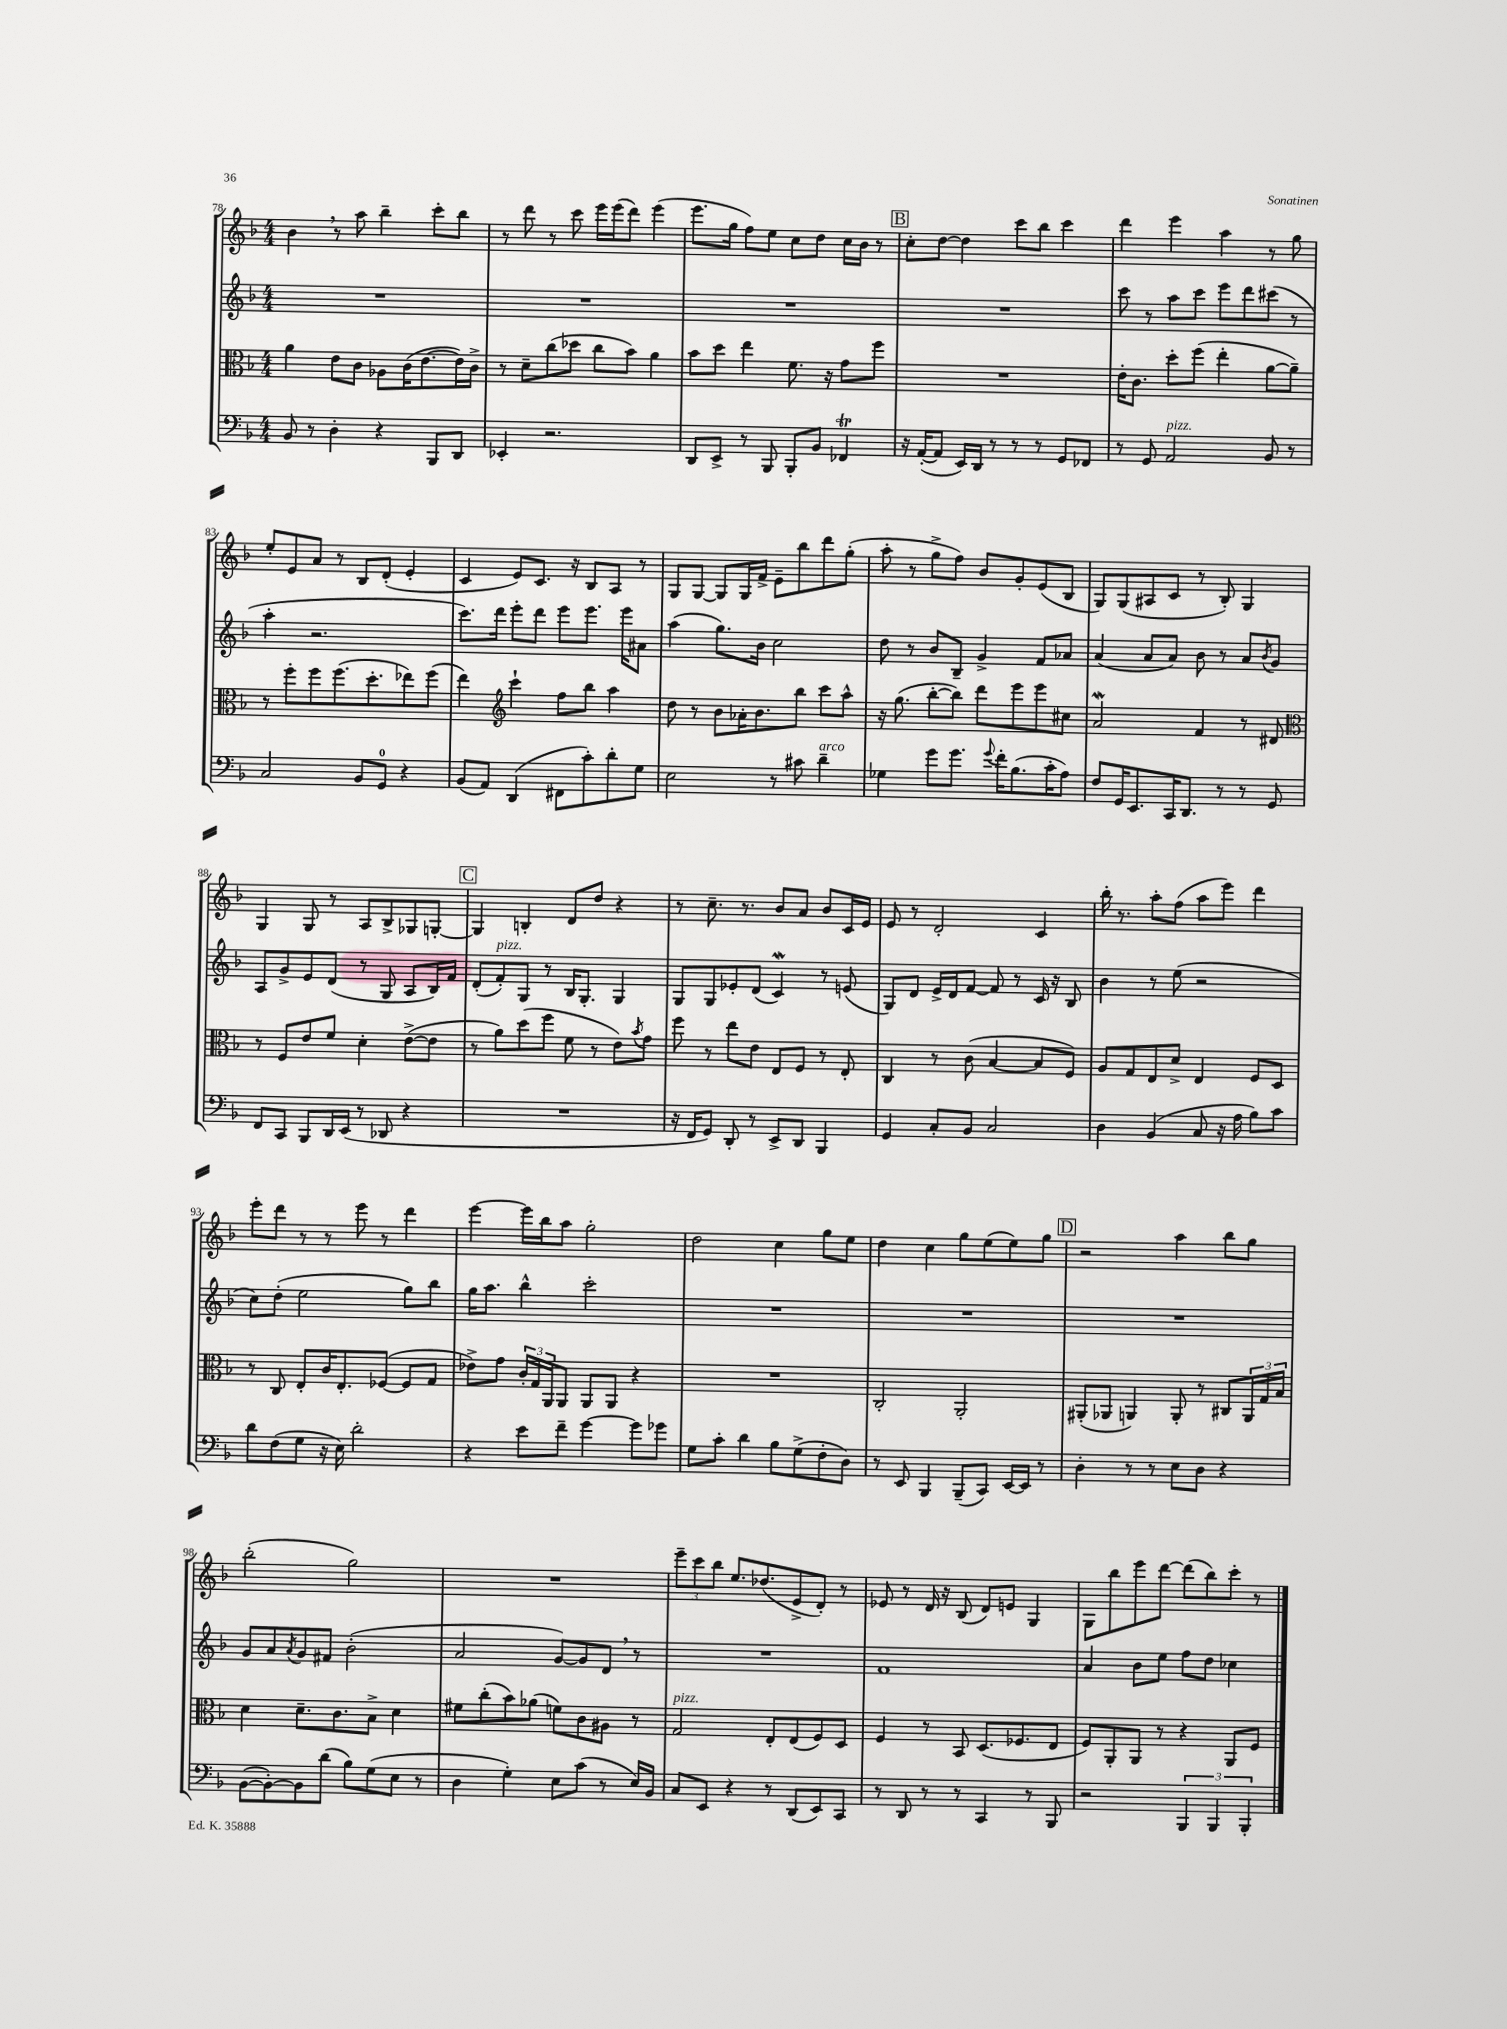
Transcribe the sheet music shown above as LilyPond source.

<<
\new StaffGroup <<
\new Staff = "s0" {
    \clef treble \key f \major \numericTimeSignature \time 4/4
    bes'4 \breathe r8 a''8 bes''4-- c'''8-. bes''8 |
    r8 d'''8 r8 c'''8 e'''16 e'''16( d'''8) e'''4( |
    e'''8. g''16 f''8) e''8 c''8 d''8 c''16 bes'16 r8 |
    \mark \markup { \box "B" } c''8-. d''8~ d''4 c'''8 bes''8 c'''4 |
    d'''4 e'''4 a''4 r8 g''8 |
    e''8-. e'8 a'8 r8 bes8 d'8-.( e'4-. |
    c'4 e'8) c'8. r16 bes8 a8 r8 |
    g8 g8~ g8 g16 f'16-> e'8-- bes''8 d'''8 g''8-.( |
    a''8-. r8 g''8-> f''8) bes'8 g'8-. e'8( bes8 |
    g8) g8( ais8 c'8 r8 bes8-.) g4 |
    g4 g8 r8 a8 bes8-> ges8 g8~-. |
    \mark \markup { \box "C" } g4 b4-. d'8 d''8 r4 |
    r8 c''8.-- r8. bes'8 a'8 bes'8 c'16 e'16 |
    e'8 r8 d'2-. c'4 |
    bes''16-. r8. a''8-. f''8( a''8 e'''8) d'''4 |
    e'''8-. d'''8 r8 r8 e'''8 r8 d'''4 |
    e'''4~ e'''16 bes''16 a''8 g''2-. |
    d''2 c''4 g''8 e''8 |
    d''4 c''4 g''8 e''8( e''8) g''8 |
    \mark \markup { \box "D" } r2 a''4 bes''8 g''8 |
    bes''2-.( g''2) |
    R1 |
    \tuplet 3/2 { e'''8-- c'''8 bes''8 } e''8. des''8.( e'8-> d'8-.) r8 |
    ees'8 r8 d'16 r16 bes8( d'8) e'8 g4 |
    g8 bes''8 e'''8 d'''8~ d'''8( bes''8) c'''8-. r8 \bar "|." |
}
\new Staff = "s1" {
    \clef treble \key f \major \numericTimeSignature \time 4/4
    R1 |
    R1 |
    R1 |
    \mark \markup { \box "B" } R1 |
    c'''8 r8 a''8 c'''8 e'''8 d'''8 cis'''8( r8 |
    a''4-. r2. |
    c'''8.) d'''16 e'''8-. d'''8 e'''8 e'''8. e'''16 ais'8 |
    a''4( g''8.) bes'16 c''2 |
    d''8 r8 bes'8 bes8-- g'4-> f'8 aes'8 |
    a'4( a'8 a'8) bes'8 r8 a'8 \acciaccatura { bes'8 } g'8 |
    a8 g'8-> e'8 d'8( r8 g8 a8 bes16) f'16 |
    \mark \markup { \box "C" } d'8-.( f'8-.^\markup { \italic "pizz." }) g8 r8 bes16 g8.-. g4 |
    g8 g8 ees'8-. d'8( c'4\mordent) r8 e'8( |
    g8) d'8 e'16-> d'16 f'8~ f'8 r8 c'16 r16 bes8 |
    bes'4 r8 e''8( r2 |
    c''8) d''8-.( e''2 g''8) bes''8 |
    g''16 a''8. bes''4-^ c'''2-. |
    R1 |
    R1 |
    \mark \markup { \box "D" } R1 |
    g'8 a'8 \acciaccatura { a'8 } g'8 fis'8 bes'2-.( |
    a'2 g'8~) g'8 d'8 \breathe r8 |
    R1 |
    f'1 |
    a'4 bes'8 e''8 f''8 d''8 ces''4 \bar "|." |
}
\new Staff = "s2" {
    \clef alto \key f \major \numericTimeSignature \time 4/4
    a'4 e'8 c'8 aes8 c'16( e'8.~ e'16) c'16-> |
    r8 d'8-- c''8( des''8 c''8 bes'8) a'4 |
    bes'8 d''8 e''4 f'8. r16 g'8 f''8 |
    \mark \markup { \box "B" } R1 |
    e'16-. c'8. d''8-. f''8( e''4-. a'8~ a'8--) |
    r8 f''8-. f''8 f''8.( d''8.-. ees''8) f''8( |
    e''4) \clef treble c'''4-! f''8 bes''8 a''4 |
    d''8 r8 bes'8 aes'16-. bes'8. bes''8 c'''8 a''8-^ |
    r16 g''8.( bes''8~-. bes''8) d'''8 e'''8 e'''8 cis''8 |
    a'2\mordent f'4 r8 dis'8 |
    \clef alto r8 f8 e'8 f'8 d'4-. e'8~->( e'8 |
    \mark \markup { \box "C" } r8 a'8) d''8( f''8 f'8 r8 e'8) \acciaccatura { bes'8 } g'8 |
    f''8 r8 e''8 e'8 e8 f8 r8 e8-. |
    c4 r8 c'8( bes4~ bes8 f8) |
    a8 g8 e8 d'8-> e4 f8 d8 |
    r8 c8 e8-. c'16 e8.-. fes8~( fes8 g8 |
    ees'8->) g'8 \tuplet 3/2 { c'16-. g16 a,16 } a,8 a,8 a,8 r4 |
    R1 |
    c2-. a,2-. |
    \mark \markup { \box "D" } ais,8-.( aes,8 a,4) a,8-. r8 cis8 \tuplet 3/2 { a,16 g16 bes16 } |
    d'4 d'8.-- c'8. bes8-> d'4 |
    fis'8 c''8-.( bes'8) aes'8( f'8) c'8 ais8 r8 |
    g2^\markup { \italic "pizz." } e8-. e8( f8) d8 |
    f4 r8 bes,8 d8.( fes8. e8 |
    f8) a,8-. a,8 r8 r4 a,8 f8 \bar "|." |
}
\new Staff = "s3" {
    \clef bass \key f \major \numericTimeSignature \time 4/4
    bes,8 r8 d4-. r4 bes,,8 d,8 |
    ees,4-. r2. |
    d,8 e,8-> r8 bes,,8 bes,,8-. bes,8 fes,4\trill |
    \mark \markup { \box "B" } r16 a,16~-.( a,8 e,16) d,16 r8 r8 r8 g,8 fes,8 |
    r8 g,8 a,2^\markup { \italic "pizz." } bes,8 r8 |
    c2 bes,8 g,8-0 r4 |
    bes,8( a,8) d,4( fis,8 c'8-.) d'8-. g8 |
    e2 r8 cis'8 d'4--^\markup { \italic "arco" } |
    ges4 g'8 g'8. \appoggiatura { g'8 } f'16-. bes8.( c'16-. a8) |
    f8 g,16 e,8. c,16 d,8. r8 r8 g,8 |
    f,8 c,8 bes,,8 d,16 e,16( r8 des,8 r4 |
    \mark \markup { \box "C" } R1 |
    r16 f,16 g,8) d,8-. r8 e,8-> d,8 bes,,4 |
    g,4 c8-. bes,8 c2 |
    d4 bes,4( c8 r16 a16 bes8) c'8 |
    d'8 f8( g8 r16 e16) d'2-. |
    r4 e'8 f'8-- g'4~ g'8 ges'8 |
    g8 c'8-. d'4 bes8 g8->( f8-. d8) |
    r8 e,8 bes,,4 bes,,8--( c,8) e,16~ e,16 r8 |
    \mark \markup { \box "D" } d4-. r8 r8 e8 d8 r4 |
    bes,8~( bes,8~-.) bes,8 d'8( bes8) g8( e8 r8 |
    d4 g4-.) e8 c'8( r8 e16) bes,16 |
    c8 e,8 r4 r8 d,8( e,8) c,8 |
    r8 d,8 r8 r8 c,4 r8 bes,,8 |
    r2 \tuplet 3/2 { bes,,4 bes,,4 bes,,4-. } \bar "|." |
}
>>
>>
\layout { \context { \Score currentBarNumber = #78 } }
